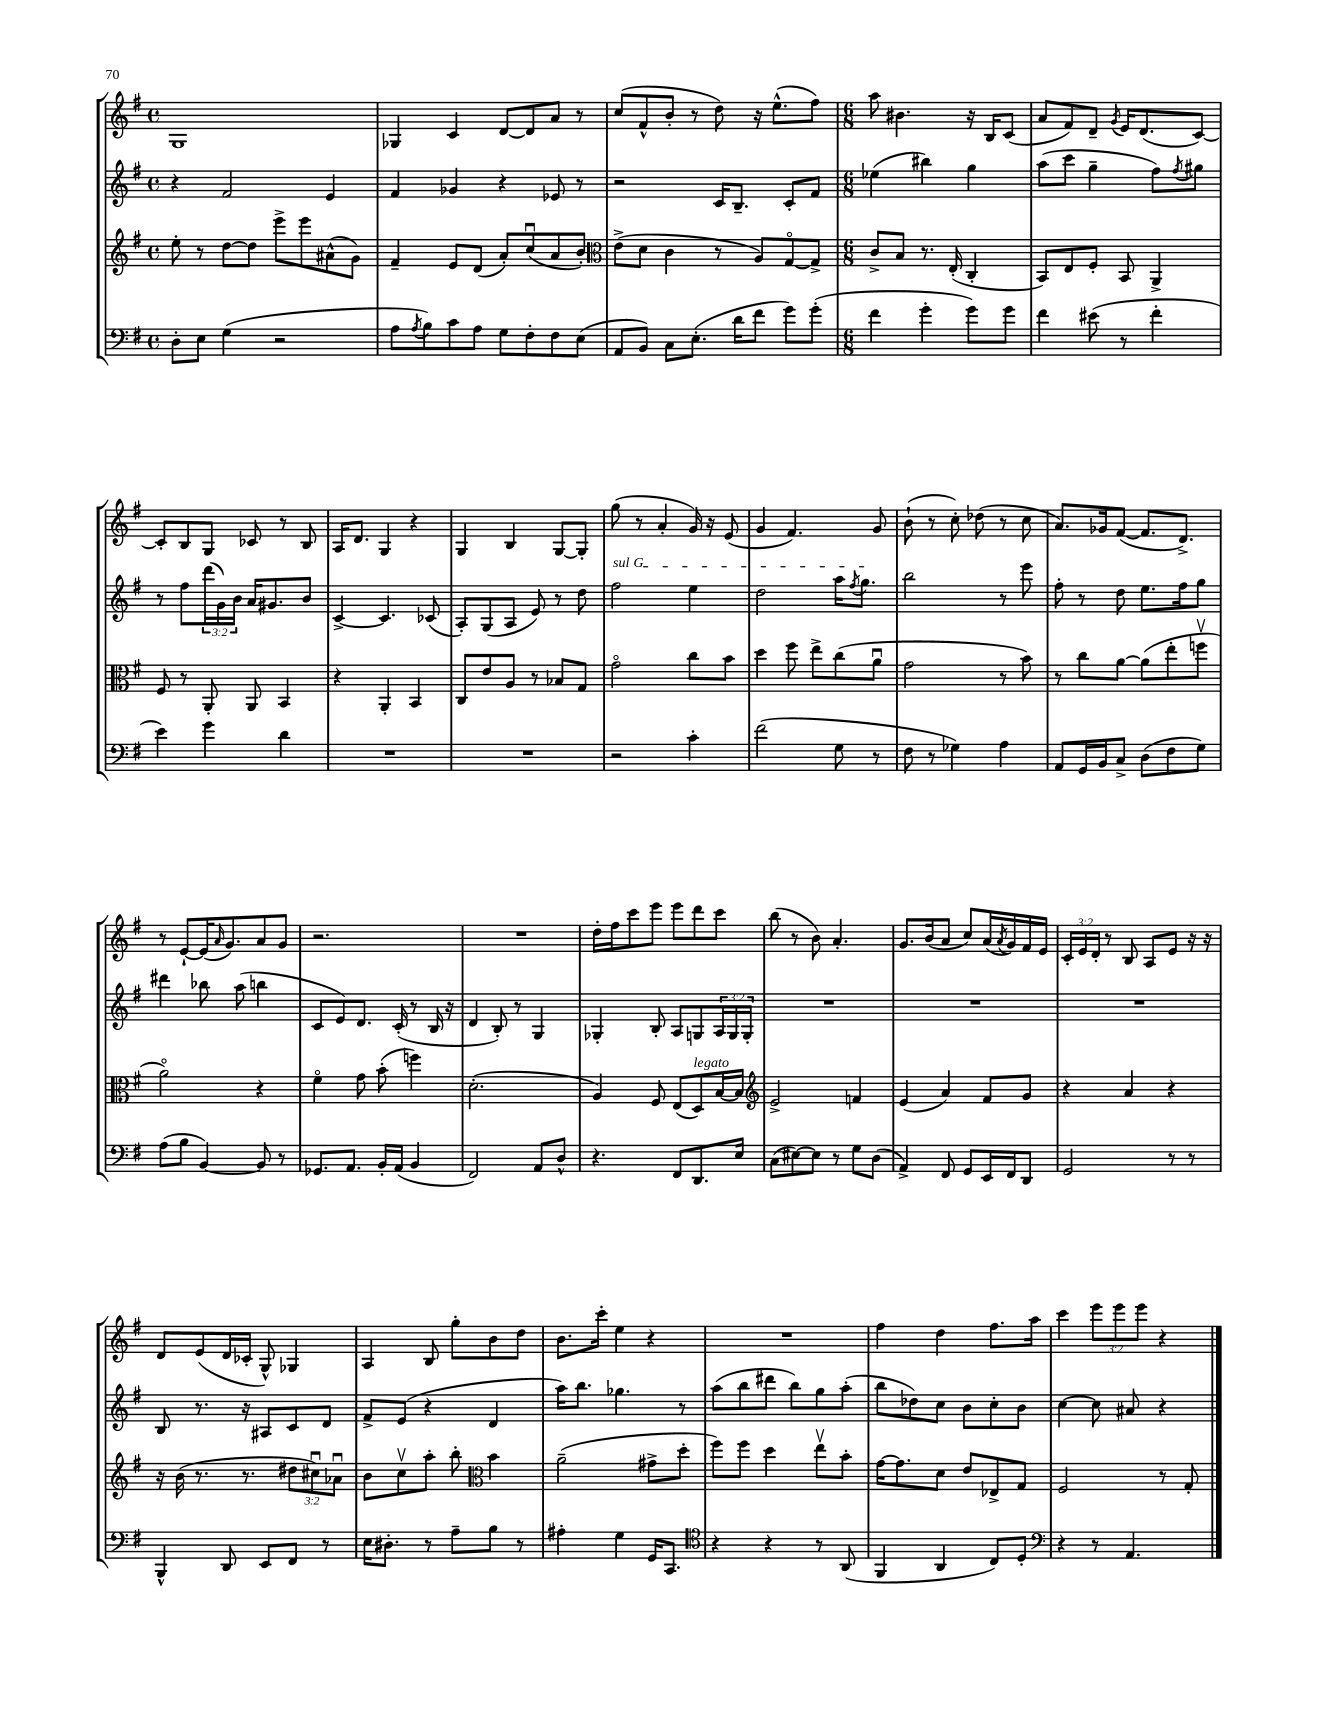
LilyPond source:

<<
\new StaffGroup <<
\new Staff = "s0" {
    \clef treble \key g \major \defaultTimeSignature \time 4/4 \override Staff.TupletNumber.text = #tuplet-number::calc-fraction-text
    g1 |
    ges4 c'4 d'8~ d'8 a'8 r8 |
    c''8( fis'8-^ b'8-. r8 d''8) r16 e''8.-^( fis''8) |
    \numericTimeSignature \time 6/8 a''8 bis'4. r16 b16 c'8( |
    a'8 fis'8) d'8-- \acciaccatura { g'8 } e'16 d'8.( c'8~) |
    c'8-. b8 g8 ces'8 r8 b8 |
    a16 d'8. g4 r4 |
    g4 b4 g8~ g8-. |
    g''8( r8 a'4-. g'16) r16 e'8( |
    g'4 fis'4.) g'8 |
    b'8-!( r8 c''8-.) des''8( r8 c''8 |
    a'8.) ges'16 fis'8~( fis'8. d'8.->) |
    r8 e'8~-! e'16( \grace { a'16 } g'8.) a'8 g'8 |
    r2. |
    R2. |
    d''16-. fis''16 c'''8 e'''8 e'''8 d'''8 c'''8 |
    b''8( r8 b'8) a'4.-. |
    g'8. b'16( a'8 c''8) a'16( \acciaccatura { a'8 } g'16) fis'16 e'16 |
    \tuplet 3/2 { c'16-. e'16 d'16-. } r8 b8 a8 e'8 r16 r16 |
    d'8 e'8( d'16 ces'16-. g8-^) ges4 |
    a4 b8 g''8-. b'8 d''8 |
    b'8. c'''16-. e''4 r4 |
    R2. |
    fis''4 d''4 fis''8. a''16 |
    c'''4 \tuplet 3/2 { e'''8 e'''8 e'''8 } r4 \bar "|." |
}
\new Staff = "s1" {
    \clef treble \key g \major \defaultTimeSignature \time 4/4 \override Staff.TupletNumber.text = #tuplet-number::calc-fraction-text
    r4 fis'2 e'4 |
    fis'4 ges'4 r4 ees'8 r8 |
    r2 c'16 b8.-- c'8-. fis'8 |
    \numericTimeSignature \time 6/8 ees''4( bis''4) g''4 |
    a''8( c'''8 g''4-- fis''8) \acciaccatura { fis''8 } gis''8 |
    r8 fis''8 \tuplet 3/2 { d'''16( g'16) b'16 } a'16 gis'8. b'8 |
    c'4~-> c'4. ces'8( |
    a8-.) g8( a8 e'8) r8 d''8 |
    \once \override TextSpanner.bound-details.left.text = \markup { \italic "sul G" } fis''2\startTextSpan e''4 |
    d''2 a''16 \acciaccatura { fis''8 } g''8.\stopTextSpan |
    b''2 r8 e'''8 |
    fis''8-. r8 d''8 e''8. fis''16 g''8 |
    dis'''4 bes''8 a''8( b''4 |
    c'8 e'8) d'8. c'16-.( r8 b16 r16 |
    d'4 b8-.) r8 g4 |
    ges4-. b8-. a8 g8 \tuplet 3/2 { a16 g16 g16-. } |
    R2. |
    R2. |
    R2. |
    b8 r8. r16 ais8 c'8 d'8 |
    fis'8-> e'8( r4 d'4 |
    a''16) b''8. ges''4. r8 |
    a''8( b''8 dis'''8 b''8) g''8 a''8-.( |
    b''8 des''8) c''8 b'8 c''8-. b'8 |
    c''4~ c''8 ais'8 r4 \bar "|." |
}
\new Staff = "s2" {
    \clef treble \key g \major \defaultTimeSignature \time 4/4 \override Staff.TupletNumber.text = #tuplet-number::calc-fraction-text
    e''8-. r8 d''8~ d''8 e'''8-> e'''8 ais'8-^( g'8) |
    fis'4-- e'8 d'8( a'8-.) c''8\downbow( a'8 b'8-.) |
    \clef alto e'8->( d'8 c'4 r8 a8) g8~\flageolet g8-> |
    \numericTimeSignature \time 6/8 c'8-> b8 r8. e16-.( c4-. |
    b,8) e8 fis8-. b,8 a,4-> |
    fis8 r8 a,8-. a,8 b,4 |
    r4 a,4-. b,4 |
    c8 e'8 a8 r8 bes8 g8 |
    g'2\flageolet c''8 b'8 |
    d''4 fis''8 e''8-> c''8( a'8\downbow |
    g'2 r8 b'8) |
    r8 c''8 a'8~ a'8( e''8-. f''8\upbow |
    a'2\flageolet) r4 |
    fis'4\flageolet g'8 b'8-.( f''4) |
    d'2.-.( |
    a4) fis8 e8( d8^\markup { \italic "legato" }) b16~ b16 |
    \clef treble e'2-> f'4 |
    e'4( a'4) fis'8 g'8 |
    r4 a'4 r4 |
    r16 b'16( r8. r8. \tuplet 3/2 { dis''8 cis''8\downbow) aes'8\downbow } |
    b'8 c''8\upbow a''8-. b''8-. \clef alto b'4 |
    a'2--( gis'8-> d''8-. |
    fis''8) fis''8 d''4 e''8\upbow b'8-. |
    g'16~ g'8. d'8 e'8 ees8-> g8 |
    fis2 r8 g8-. \bar "|." |
}
\new Staff = "s3" {
    \clef bass \key g \major \defaultTimeSignature \time 4/4
    d8-. e8 g4( r2 |
    a8 \acciaccatura { a8 } b8) c'8 a8 g8 fis8-. fis8 e8( |
    a,8 b,8) c8 e8.-.( d'16 fis'8 g'8) g'8-.( |
    \numericTimeSignature \time 6/8 fis'4 g'4-. g'8) g'8 |
    fis'4 eis'8( r8 fis'4-. |
    e'4) g'4 d'4 |
    R2. |
    R2. |
    r2 c'4-. |
    fis'2( g8 r8 |
    fis8 r8 ges4) a4 |
    a,8 g,16 b,16 c8-> d8( fis8 g8) |
    a8( b8 b,4~) b,8 r8 |
    ges,8. a,8. b,16-. a,16( b,4 |
    fis,2) a,8 d8-^ |
    r4. fis,8 d,8. e16 |
    c8( eis8~) eis8 r8 g8 d8( |
    a,4->) fis,8 g,8 e,16 fis,16 d,8 |
    g,2 r8 r8 |
    b,,4-^ d,8 e,8 fis,8 r8 |
    e16 dis8.-. r8 a8-- b8 r8 |
    ais4-. g4 g,16 c,8. |
    \clef tenor r4 r4 r8 a,8( |
    fis,4 a,4 c8) d8-. |
    \clef bass r4 r8 a,4. \bar "|." |
}
>>
>>
\layout { \context { \Score \remove "Bar_number_engraver" } }
